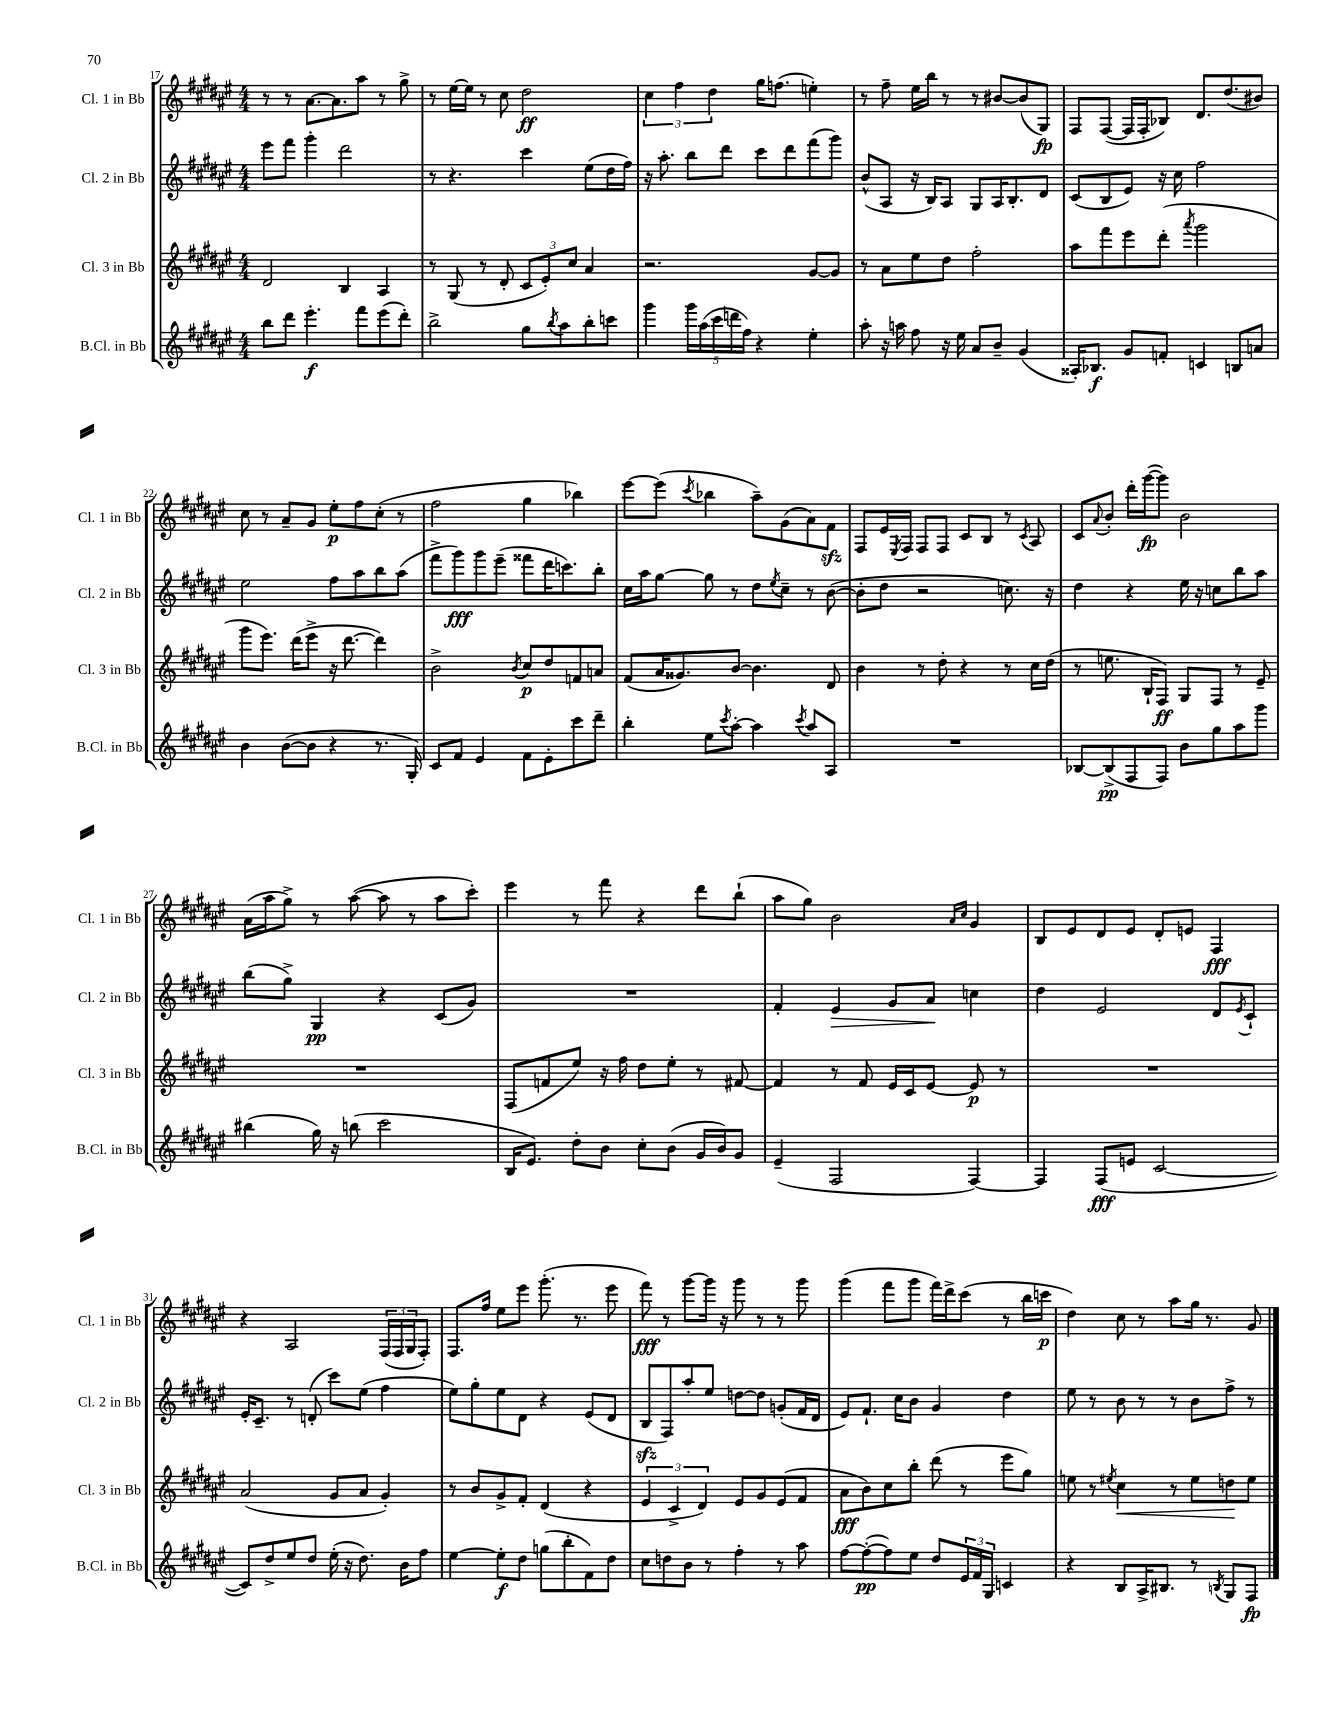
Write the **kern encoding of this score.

**kern	**kern	**kern	**kern
*staff4	*staff3	*staff2	*staff1
*clefG2	*clefG2	*clefG2	*clefG2
*k[f#c#g#d#a#e#]	*k[f#c#g#d#a#e#]	*k[f#c#g#d#a#e#]	*k[f#c#g#d#a#e#]
*M4/4	*M4/4	*M4/4	*M4/4
8bb\L	2d#/	8eee#\L	8r
8ddd#\J	.	8fff#\J	8r
4.eee#'\	.	4ggg#'\	[8.a#\L
.	.	.	8.a#\]
.	4B/	2ddd#\	.
8fff#\L	.	.	8aa#\J
(8eee#\	4A#/	.	8r
8ddd#'\J)	.	.	8gg#^\
=	=	=	=
2bb^\	8r	8r	8r
.	(8G#/	4.r	[16ee#\LL
.	.	.	16ee#\]JJ
.	8r	.	8r
.	8d#'/	.	8cc#\
8gg#\L	12c#/L	4ccc#\	2dd#\
.	12e#'/)	.	.
8qbb/	.	.	.
8aa#\	.	.	.
.	12cc#/J	.	.
8bb'\	4a#/	(8ee#\L	.
8ccc\J	.	16dd#\L	.
.	.	16ff#\JJ)	.
=	=	=	=
4ggg#\	2.r	16r	6cc#\
.	.	8.aa#'\	.
.	.	.	6ff#\
20ggg#\LL	.	8bb\L	.
(20aa#\	.	.	.
.	.	.	6dd#\
20ccc#\	.	.	.
.	.	8ddd#\J	.
20ddd\	.	.	.
20ff#\JJ)	.	.	.
4r	.	8ccc#\L	16gg#\LK
.	.	.	(8.ff\J
.	.	8ddd#\	.
4ee#'\	[8g#/L	(8fff#\	4ee'\)
.	8g#/]J	8ggg#\J)	.
=	=	=	=
8aa#'\	8r	(8b^^/L	8r
16r	8a#\L	8A#/J	8ff#~\
16aa\	.	.	.
8ff#\	8ee#\	16r	16ee#\LL
.	.	16B/LK)	16bb\JJ
16r	8dd#\J	8A#/J	8r
16ee#\	.	.	.
8a#/L	2ff#'\	8G#/L	8r
8b~/J	.	16A#/K	[8b#/L
.	.	8.B'/	.
(4g#/	.	.	(8b#/]
.	.	8d#/J	8G#/J)
=	=	=	=
16A##'/LK)	8aa#\L	(8c#/L	8F#/L
8.B-/J	.	.	.
.	8fff#\	8B/	([8F#/J
8g#/L	8eee#\	8e#/J)	16F#/]LL
.	.	.	16F#'/J
8f'/J	(8ddd#'\J	16r	8B-/J)
.	.	16cc#\	.
.	8qaaa#/	.	.
4c/	2ggg#\	2ff#\	8.d#/L
.	.	.	(8.dd#/
8B/L	.	.	.
8a/J	.	.	8b#/J)
=	=	=	=
4b\	8ggg#\L	2ee#\	8cc#\
.	8.eee#\J)	.	8r
([8b\L	.	.	8a#~/L
.	(16ddd#\LK	.	.
8b\]J	8eee#^\J	.	8g#/J
4r	16r	8ff#\L	8ee#'\L
.	[8.ddd#\	.	.
.	.	8aa#\	8ff#\
8.r	4ddd#\])	8bb\	(8cc#'\J
.	.	(8aa#\J	8r
16G#'/)	.	.	.
=	=	=	=
8c#/L	2b^\	8fff#^\L	2ff#\
8f#/J	.	8ggg#\)	.
4e#/	.	8ggg#\	.
.	.	(8eee#~\J	.
.	8qb/	.	.
8f#\L	8cc#/L	8fff##\L	4gg#\
8e#'\	8dd#/	16ddd#\K	.
.	.	8.ccc\)	.
8ccc#\	8f/	.	4bb-\)
8ddd#~\J	8a/J	8bb'\J	.
=	=	=	=
4bb'\	(8f#/L	16cc#\LL	[8eee#\L
.	.	16aa#\J	.
.	16a#/K	[8gg#\J	(8eee#\]J
.	8.g##/)	.	.
.	.	.	8qccc#/
8ee#\L	.	8gg#\]	4bb-\
8qccc#/	.	.	.
[8aa#'\J	[8b/J	8r	.
4aa#\]	4.b\]	8dd#\L	8aa#~\L)
.	.	8qee#/	.
.	.	8cc#~\J	(8g#\
8qccc#/	.	.	.
8aa#/L	.	8r	8a#\)
8A#/J	8d#/	([8b\	8f#\J
=	=	=	=
1r	4b\	8b'\]L	8F#/L
.	.	8dd#\J	16e#/L
.	.	.	8qE#/
.	.	.	16F#/JJ
.	8r	2r	8F#/L
.	8dd#'\	.	8F#/J
.	4r	.	8c#/L
.	.	.	8B/J
.	8r	8.cc\)	8r
.	.	.	8qc#/
.	16cc#\LL	.	8A#/
.	(16dd#\JJ	16r	.
=	=	=	=
[8B-/L	8r	4dd#\	8c#/L
.	.	.	8qqa#/
(8B-^/]	8.ee\	.	8b'/J
8F#/	.	4r	16ddd#'\LL
.	16B`/LK	.	([16ggg#\J
8F#/J)	8F#/J)	.	8ggg#\]J)
8b\L	8G#/L	16ee#\	2b\
.	.	16r	.
8gg#\	8F#/J	8cc\L	.
8aa#\	8r	8bb\	.
8ggg#\J	8e#~/	8aa#\J	.
=	=	=	=
(4bb#\	1r	(8bb\L	(16a#\LL
.	.	.	16aa#\J
.	.	8gg#^\J)	8gg#^\J)
16gg#\)	.	4G#/	8r
16r	.	.	.
(8bb\	.	.	([8aa#\
2ccc#\	.	4r	8aa#\]
.	.	.	8r
.	.	(8c#/L	8aa#\L
.	.	8g#/J)	8ccc#'\J)
=	=	=	=
16B/LK	(8F#/L	1r	4eee#\
8.e#/J)	.	.	.
.	8f/	.	.
8dd#'\L	8ee#/J)	.	8r
8b\J	16r	.	8fff#\
.	16ff#\	.	.
8cc#'\L	8dd#\L	.	4r
(8b\J	8ee#'\J	.	.
16g#/LL	8r	.	8ddd#\L
16b/J)	.	.	.
8g#/J	[8f#/	.	(8bb`\J
=	=	=	=
(4e#~/	4f#/]	4f#'/	8aa#\L
.	.	.	8gg#\J)
2F#/	8r	4e#/	2b\
.	8f#/	.	.
.	16e#/LL	8g#/L	.
.	16c#/J	.	.
.	[8e#/J	8a#/J	.
.	.	.	16qqa#/LL
.	.	.	16qqcc#/JJ
[4F#/)	8e#/]	4cc\	4g#/
.	8r	.	.
=	=	=	=
4F#/]	1r	4dd#\	8B/L
.	.	.	8e#/
(8F#/L	.	2e#/	8d#/
8e/J	.	.	8e#/J
[2c#/	.	.	8d#'/L
.	.	.	8e/J
.	.	8d#/L	4F#/
.	.	8qe#/	.
.	.	8c#`/J	.
=	=	=	=
8c#/]L)	(2a#/	16e#'/LK	4r
.	.	8.c#~/J	.
8dd#^/	.	.	.
8ee#/	.	8r	2A#/
8dd#/J	.	(8d'/	.
(16ee#'\	8g#/L	8ccc#\L)	.
16r	.	.	.
8.dd#\)	8a#/J	(8ee#\J	.
.	4g#'/)	4ff#\	(24F#/LL
.	.	.	24F#/
16b\LK	.	.	.
.	.	.	24G#/J
8ff#\J	.	.	8F#'/J)
=	=	=	=
[4ee#\	8r	8ee#\L)	8.F#/L
.	8b/L	8gg#'\	.
.	.	.	16ff#/Jk
8ee#'\]L	8g#^/	8ee#\	8ee#\L
8dd#\J	8f#'/J	8d#\J	8eee#\J
(8gg\L	(4d#/	4r	(8.ggg#'\
8bb'\	.	.	.
.	.	.	8.r
8f#\)	4r	(8e#/L	.
8dd#\J	.	8d#/J	8eee#\
=	=	=	=
8cc#\L	6e#/	8B/L	8fff#\)
8dd\	.	8F#/)	8r
.	6c#^/	.	.
8b\J	.	8aa#'/	[8ggg#\L
.	6d#/)	.	.
8r	.	8ee#/J	16ggg#\]Jk
.	.	.	16r
4ff#'\	8e#/L	[8dd\L	8ggg#\
.	8g#/	8dd\]J	8r
8r	(8e#/	(8g'/L	8r
8aa#\	8f#/J	16f#/L	8ggg#\
.	.	16d#/JJ	.
=	=	=	=
[8ff#\L	8a#\L	8e#/L)	(4ggg#\
(8ff#'\_	8b\)	8.f#`/J	.
8ff#\])	8cc#\	.	8fff#\L
.	.	16cc#\LK	.
8ee#\J	8bb'\J	8b\J	8ggg#\J
8dd#/L	(8ddd#\	4g#/	16fff#\LL)
.	.	.	16ddd#^\J
24e#/L	8r	.	(8ccc#\J
24f#/	.	.	.
24G#/JJ	.	.	.
4c/	8eee#\L	4dd#\	8r
.	8gg#\J)	.	16bb\LL
.	.	.	16ccc\JJ
=	=	=	=
4r	8ee\	8ee#\	4dd#\)
.	8r	8r	.
.	8qee#/	.	.
8B/L	4cc#\	8b\	8cc#\
16A#^/K	.	8r	8r
8.B#/J	.	.	.
.	8r	8r	8aa#\L
8r	8ee#\L	8b\L	16gg#\Jk
.	.	.	8.r
8qB/	.	.	.
8G#/L	8dd\	8ff#^\J	.
8F#/J	8ee#\J	8r	8g#/
==	==	==	==
*-	*-	*-	*-
